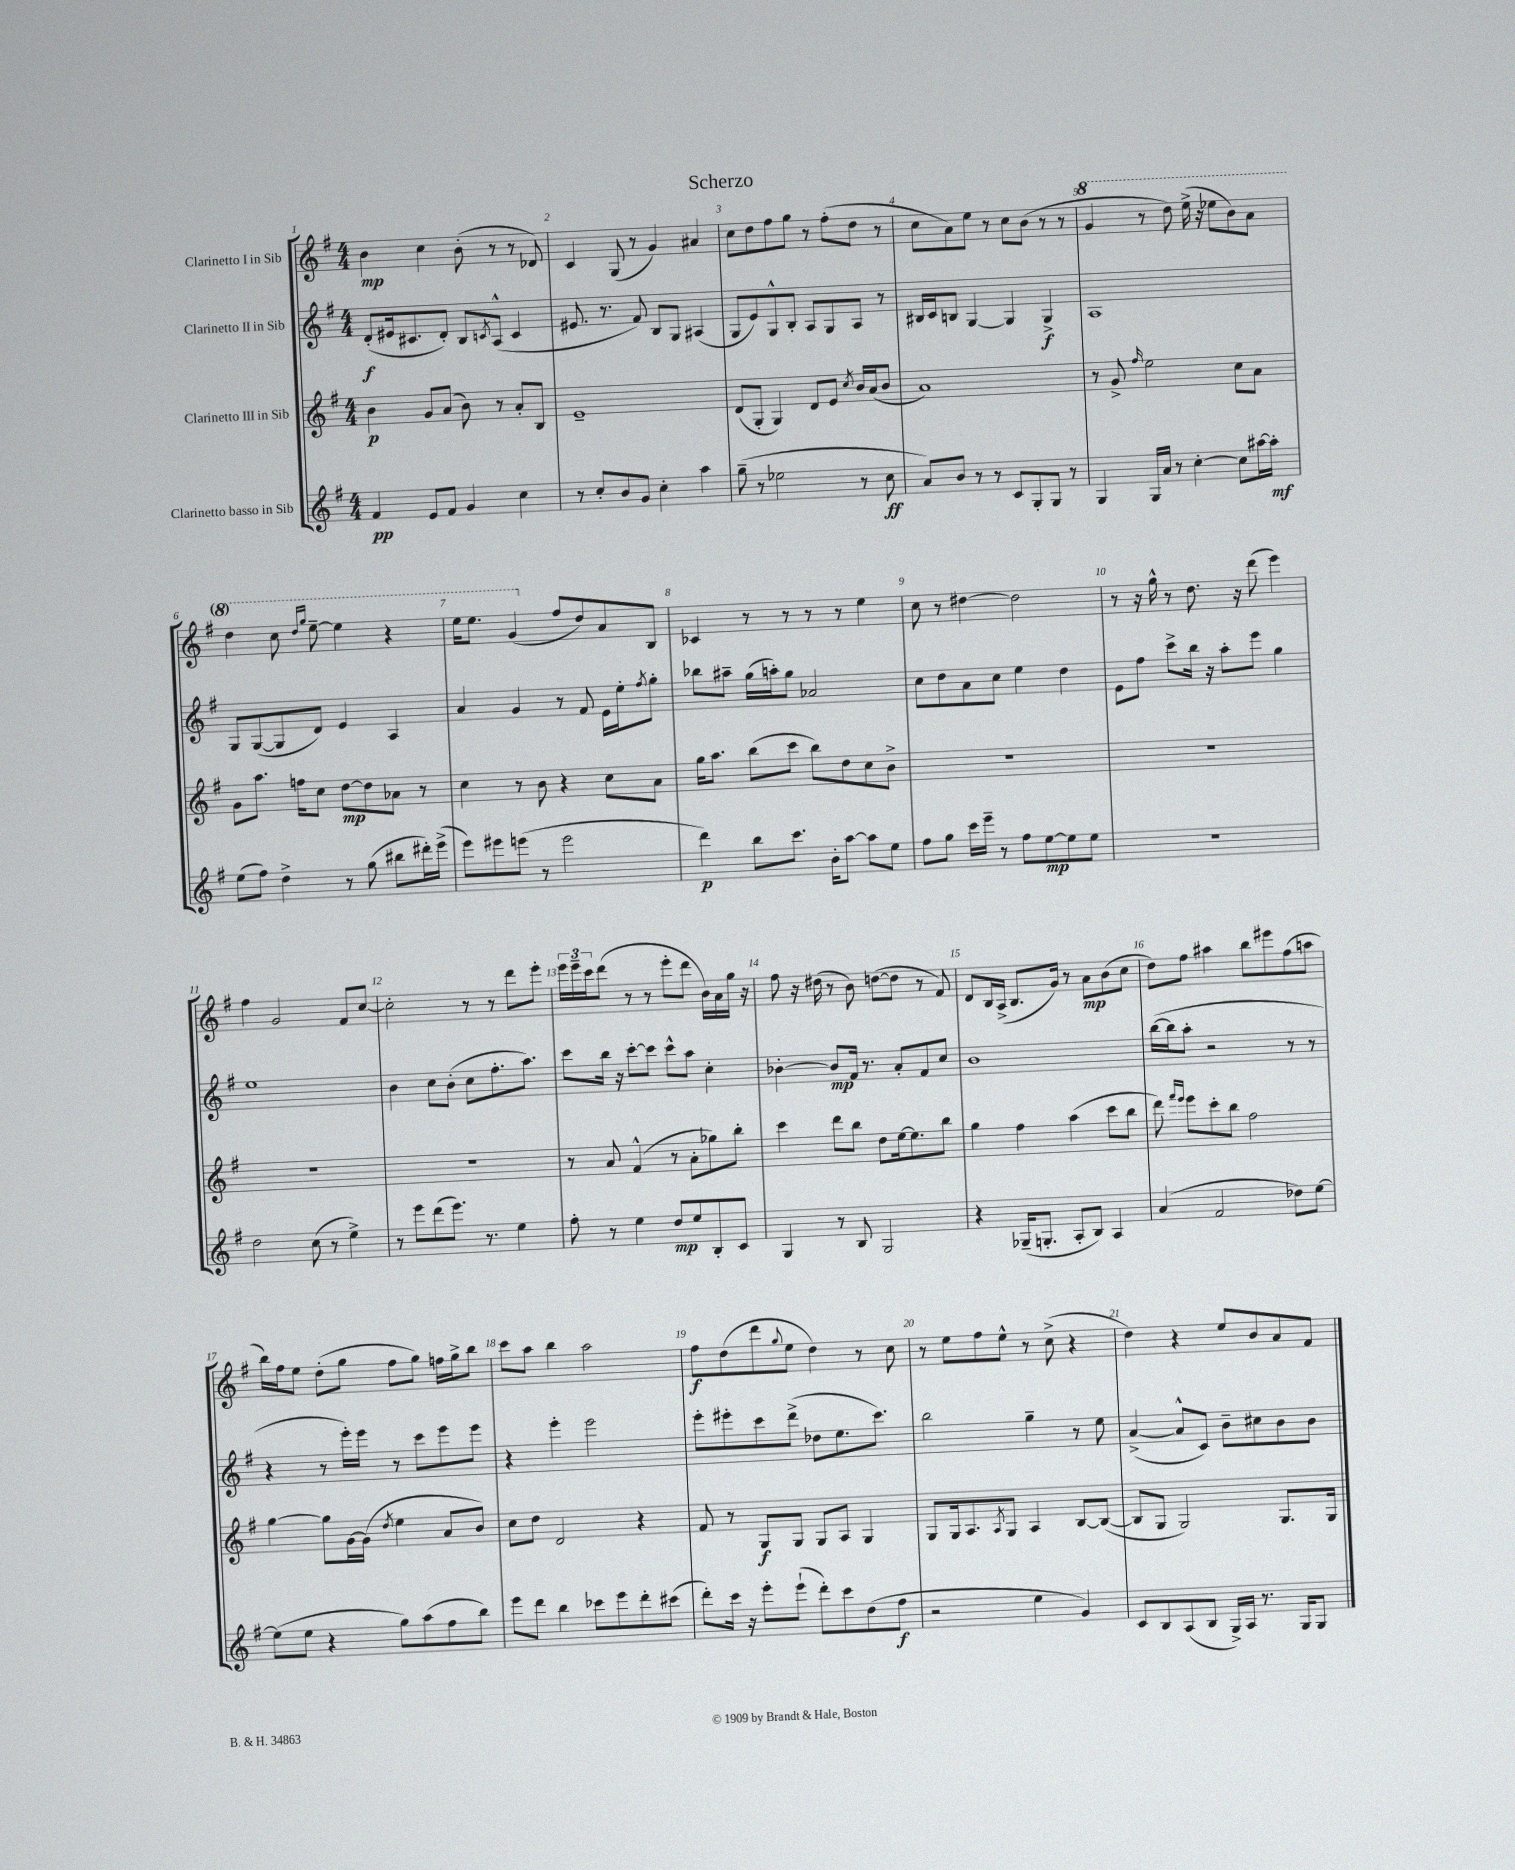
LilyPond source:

\header { title = "Scherzo" }
<<
\new StaffGroup <<
\new Staff = "s0" \with { instrumentName = "Clarinetto I in Sib" } {
    \clef treble \key g \major \numericTimeSignature \time 4/4
    b'4\mp c''4 b'8-.( r8 r8 des'8) |
    c'4 g8( r8 g'4) ais'4 |
    c''8 d''8 fis''8 g''8 r8 fis''8-.( d''8 r8 |
    c''8 a'8) e''8 r8 c''8 b'8( r8 r8 |
    \ottava #1 g''4 r8 d'''8) e'''16->( r16 ees'''8 b''8) a''8 |
    d'''4 c'''8 \grace { d'''16 g'''16 } e'''8~-- e'''4 r4 |
    e'''16 e'''8. g''4( \ottava #0 fis''8 d''8) a'8 b8 |
    ces'4 r8 r8 r8 r8 e''4 |
    c''8 r8 dis''4~ dis''2 |
    r8 r16 g''16-^ r8 d''8. r16 d'''8( e'''4) |
    fis''4 g'2 fis'8 c''8~ |
    c''2-. r8 r8 d'''8 e'''8-. |
    \tuplet 3/2 { e'''16 e'''16-- c'''16 } d'''8( r8 r8 e'''8-. d'''8 b'16) a'16 g''16 r16 |
    fis''8 r16 dis''16( r8 b'8) d''8~( d''8 r8 fis'8) |
    d'8 b16 a16->( b8. g'16) r8 a'8\mp b'8( c''8 |
    d''8) fis''8 ais''4 b''8 eis'''8 fis''8( a''8 |
    b''16) fis''16 e''8 d''8-.( g''8 fis''8 g''8) f''16 g''16-> b''8 |
    c'''8 a''8 b''4 a''2 |
    fis''8\f d''8( d'''8 \appoggiatura { g''8 } e''8 d''4) r8 c''8 |
    r8 e''8 fis''8 e''8-^ r8 c''8->( r4 |
    d''4) r4 e''8 b'8 a'8 fis'8 \bar "|." |
}
\new Staff = "s1" \with { instrumentName = "Clarinetto II in Sib" } {
    \clef treble \key g \major \numericTimeSignature \time 4/4
    d'8-.\f( eis'16 cis'8. d'8-.) b8 \acciaccatura { c'8 } a8-^( c'4 |
    eis'8. r8. fis'8) b8 g8 ais4( |
    g8 e'8) g8-^ b8-. a8 g8 a8 r8 |
    bis16 c'16 b8 g4~ g4 g4->\f |
    a1 |
    g8 g8~( g8 d'8) e'4 a4 |
    a'4 g'4 r8 fis'8 e'16 e''16-. \acciaccatura { fis''8 } g''8-. |
    bes''8 ais''8-- g''16( a''16-.) g''8 aes'2 |
    c''8 d''8 a'8 c''8 e''4 d''4 |
    e'8 fis''8 c'''8-> b''16 r16 a''8-. e'''8 g''4 |
    e''1 |
    b'4 c''8 b'8-.( c''8 fis''8.-. a''8.) |
    c'''8 b''16 r16 c'''8~-. c'''8 c'''8-^ a''8 c''4-. |
    bes'4~-. bes'8\mp fis'16 r8. a'8-. fis'8 c''8 |
    b'1 |
    b''16~( b''16 a''8-. r2 r8 r8 |
    r4 r8 e'''16-.) e'''16 r8 c'''8 e'''8 e'''8 |
    r4 e'''4-. e'''2 |
    e'''8-. eis'''8-. c'''8 d'''8->( des''8 e''8. c'''8.) |
    b''2 g''4-- r8 e''8 |
    a'4~->( a'8-^ c'8) b'8-- cis''8 b'8 b'8 \bar "|." |
}
\new Staff = "s2" \with { instrumentName = "Clarinetto III in Sib" } {
    \clef treble \key g \major \numericTimeSignature \time 4/4
    b'4\p g'8 a'8( b'8) r8 a'8-. b8 |
    e'1-- |
    d'8( g8-. g4) d'8 e'8 \acciaccatura { c''8 } b'16 a'16( b'8 |
    a'1) |
    r8 g'8-> \grace { fis''16 } e''2 c''8 a'8 |
    g'8 a''8. f''16 c''8 d''8~\mp d''8 aes'8 r8 |
    c''4 r8 b'8 r4 c''8 a'8 |
    g''16 a''8. b''8( c'''8 b''8) d''8 c''8 b'8-> |
    R1 |
    R1 |
    R1 |
    R1 |
    r8 a'8 fis'4-^( r8 a'8-. ges''8) b''8-. |
    c'''4 d'''8 b''8 d''8 e''16~ e''8. b''8 |
    g''4 fis''4 a''4( c'''8 b''8 |
    d'''8) \grace { fis'''16 e'''16 } e'''8 c'''8-. b''8 fis''2 |
    g''4~ g''8 g'16~ g'16( \acciaccatura { d''8 } e''4 a'8 b'8) |
    c''8 d''8 d'2 r4 |
    fis'8 r8 g8\f g8 g8 a8 g4 |
    g8 g16 a8. \acciaccatura { a8 } g8 a4 b8~ b8~( |
    b8 g8 g2) g8. g16 \bar "|." |
}
\new Staff = "s3" \with { instrumentName = "Clarinetto basso in Sib" } {
    \clef treble \key g \major \numericTimeSignature \time 4/4
    fis'4\pp e'8 fis'8 g'4 c''4 |
    r8 c''8-. b'8 g'8 c''4-. a''4 |
    g''8--( r8 ees''2 r8 c''8\ff |
    a'8) b'8 r8 r8 c'8 g8-. g8 r8 |
    g4 g16 a'16 r8 c''4~-. c''8 ais''16~ ais''16-.\mf |
    e''8( fis''8) d''4-> r8 g''8( bis''8 dis'''16-.) e'''16->( |
    e'''8) eis'''8 e'''8( r8 e'''2 |
    d'''4\p) b''8 c'''8. b'16-. a''8~ a''8 e''8 |
    fis''8 g''8 c'''16 e'''16-- r8 fis''8 e''8~\mp e''8 e''8 |
    R1 |
    d''2 c''8( r8 e''4->) |
    r8 e'''8 d'''8( e'''8.) r8. e''4 |
    fis''8-. r8 e''4 d''8\mp e''8 b8-. c'8 |
    g4 r8 b8 g2 |
    r4 ges16--( g8.-. a8-. b8) a4 |
    a'4( fis'2 des''8) e''8~ |
    e''8( e''8 r4 g''8) a''8( fis''8 b''8) |
    e'''8 d'''8 b''4 ces'''8 e'''8 d'''8-. cis'''8( |
    d'''8-.) c'''16 r16 e'''8-. e'''8-!( d'''8-.) c'''8 d''8( fis''8\f |
    r2 e''4 g'4) |
    c'8 b8 a8( b8 g16->) a16 r8. g16 g8 \bar "|." |
}
>>
>>
\layout { \context { \Score \override BarNumber.break-visibility = ##(#f #t #t) barNumberVisibility = #all-bar-numbers-visible } }
